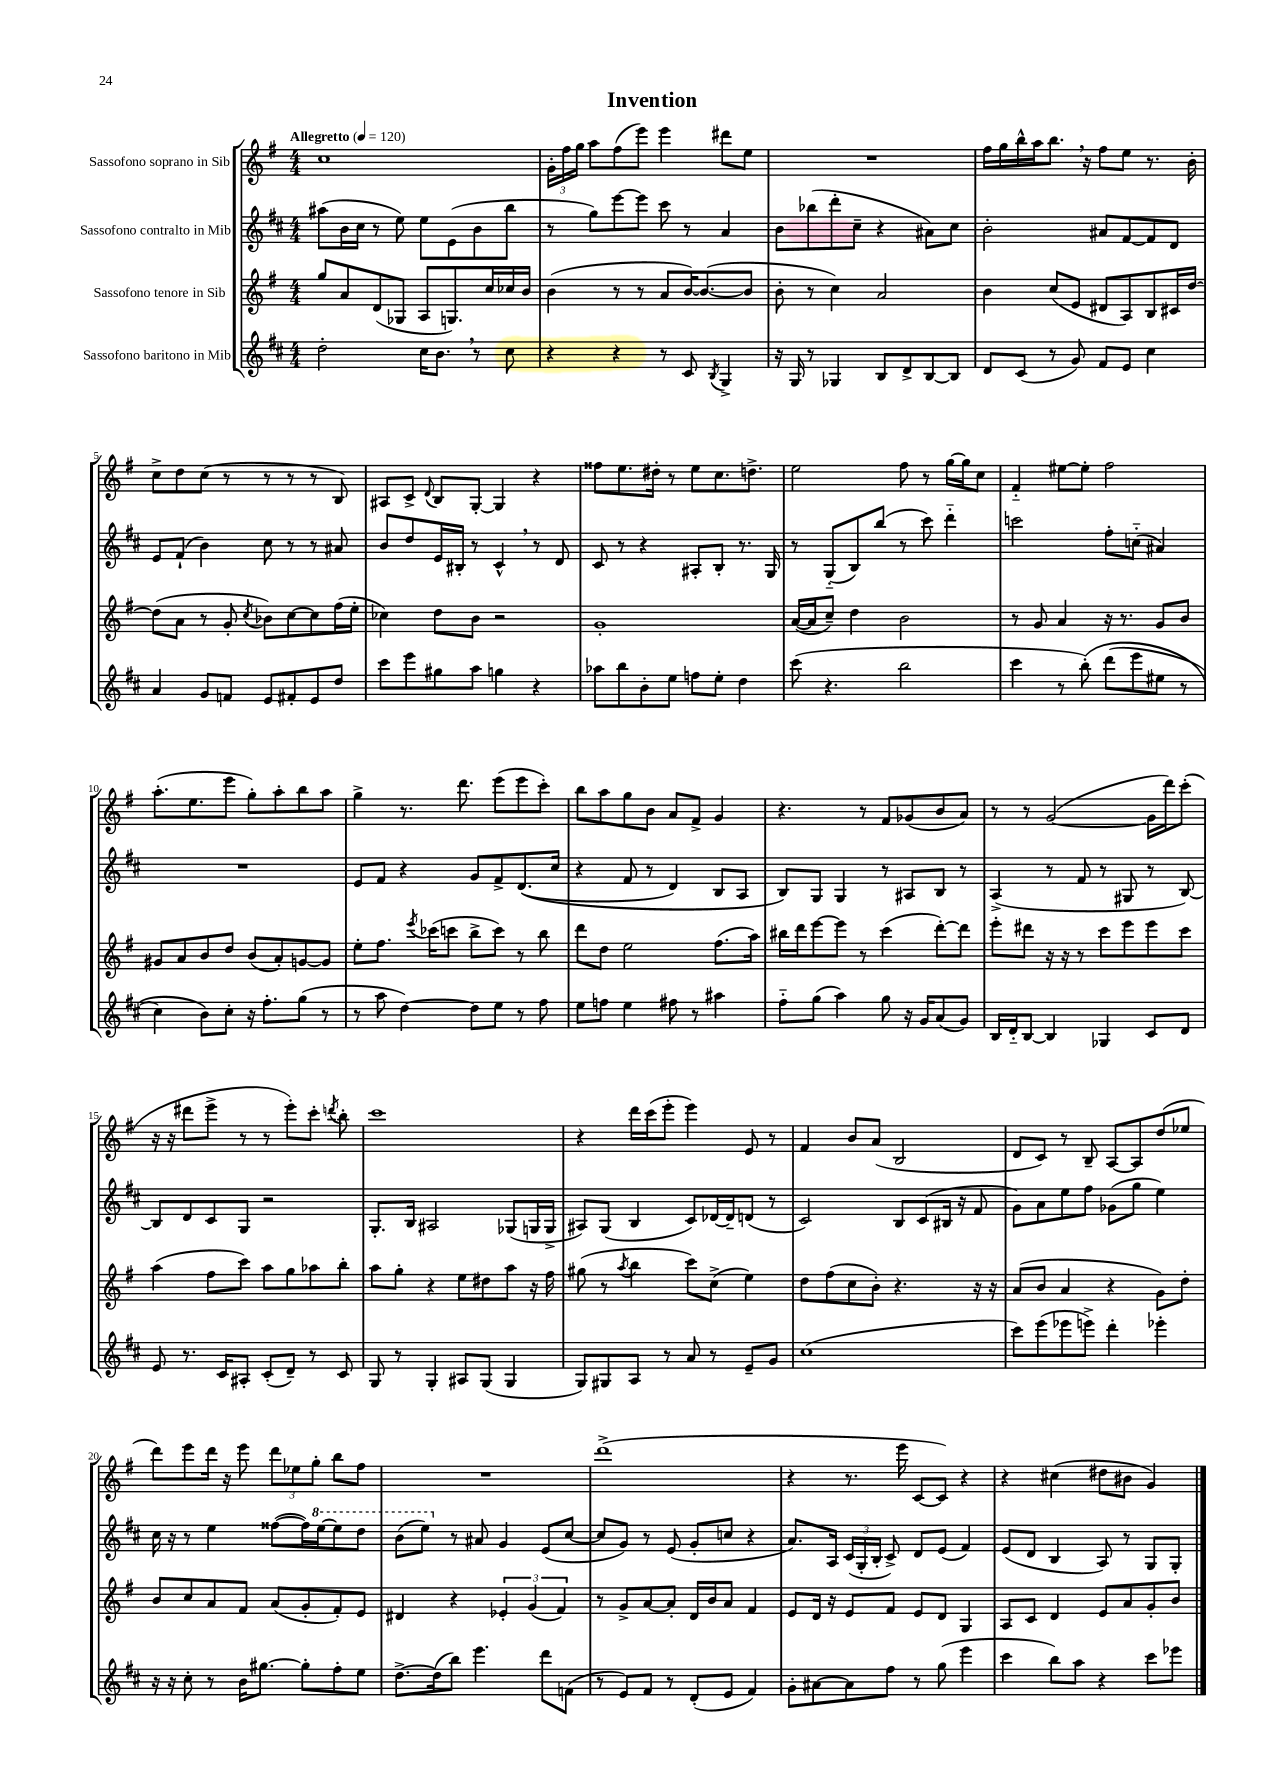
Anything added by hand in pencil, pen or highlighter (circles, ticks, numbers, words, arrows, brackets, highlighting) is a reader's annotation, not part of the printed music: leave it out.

**kern	**kern	**kern	**kern
*staff4	*staff3	*staff2	*staff1
*clefG2	*clefG2	*clefG2	*clefG2
*k[f#c#]	*k[f#]	*k[f#c#]	*k[f#]
*M4/4	*M4/4	*M4/4	*M4/4
*MM120	*MM120	*MM120	*MM120
2dd'\	8gg/L	(8aa#\L	1cc
.	8a/	16b\L	.
.	.	16cc#\JJ	.
.	(8d/	8r	.
.	8G-/J	8ee\)	.
16cc#\LK	8A/L	8ee\L	.
8.b\J	.	.	.
.	8.G/)	(8e\	.
8r	.	8b\	.
.	16cc/L	.	.
8cc#\	16cc-/	8bb\J	.
.	16b/JJ	.	.
=	=	=	=
4r	(4b\	8r	24g'\LL
.	.	.	24ff#\
.	.	.	24gg\JJ
.	.	8gg\L)	8aa\L
4r	8r	[8eee\	(8ff#\
.	8r	8eee\]J	8eee\J)
8r	8a/L	8ccc#\	4eee\
8c#/	[16b/K)	8r	.
.	(8.b/_	.	.
8qB/	.	.	.
4G^/	.	4a/	8ddd#\L
.	8b/]J	.	8ee\J
=	=	=	=
16r	8b'\	8b\L	1r
16G/	.	.	.
8r	8r	(8bb-\	.
4G-/	4cc\)	8ddd'\	.
.	.	8cc#~\J	.
8B/L	2a/	4r	.
8d^/	.	.	.
[8B/	.	8a#\L)	.
8B/]J	.	8cc#\J	.
=	=	=	=
8d/L	4b\	2b'\	16ff#\LL
.	.	.	16gg\
(8c#/J	.	.	16bb^^\
.	.	.	16aa\J
8r	(8cc/L	.	8.bb\J
8g/)	8e/J	.	.
.	.	.	16r
8f#/L	8d#/L	8a#/L	8ff#\L
8e/J	8A/)	[8f#/	8ee\J
4cc#\	8B/	8f#/]	8.r
.	16c#/L	8d/J	.
.	[16dd/JJ	.	16b'\
=	=	=	=
4a/	(8dd\]L	8e/L	8cc^\L
.	8a\J	(8f#`/J	8dd\
8g/L	8r	4b\)	(8cc\J
8f/J	8g'/	.	8r
.	8qcc/	.	.
8e/L	8b-\L)	8cc#\	8r
8f#'/	[8cc\	8r	8r
8e/	8cc\]	8r	8r
8dd/J	(16ff#\L	8a#/	8B/)
.	16ee'\JJ	.	.
=	=	=	=
8ccc#\L	4cc-\)	8b/L	8A#/L
8eee\	.	8dd/	8c^/J
.	.	.	8qqd/
8gg#\	8dd\L	16e/L	8B/L
.	.	16B#'/JJ	.
8aa\J	8b\J	8r	[8G'/J
4gg\	2r	4c#^^/	4G/]
4r	.	8r	4r
.	.	8d/	.
=	=	=	=
8aa-\L	1g'	8c#/	8ff##\L
8bb\	.	8r	8.ee\
8b'\	.	4r	.
.	.	.	16dd#'\Jk
8ee\J	.	.	8r
8ff\L	.	8A#'/L	8ee\L
8ee'\J	.	8B'/J	8.cc\
4dd\	.	8.r	.
.	.	.	8.dd^\J
.	.	16G/	.
=	=	=	=
(8ccc#\	([16a/LL	8r	2ee\
.	16a/]J	.	.
4.r	8cc~/J)	(8G'~/L	.
.	4dd\	8B/)	.
.	.	(8bb/J	.
2bb\	2b\	8r	8ff#\
.	.	8ccc#\)	8r
.	.	4ddd'~\	[16gg\LL
.	.	.	16gg\]J
.	.	.	8cc\J
=	=	=	=
4ccc#\	8r	2ccc\	4f#'~/
.	8g/	.	.
8r	4a/	.	[8ee#\L
&(8bb'\)	.	.	8ee#'\]J
(8ddd\L	16r	8ff#'\L	2ff#\
.	8.r	.	.
8eee\	.	(8cc'~\J	.
8ee#\J	8g/L	4a#/)	.
8r	8b/J	.	.
=	=	=	=
4cc#\)	8g#/L	1r	(8.aa'\L
.	8a/	.	.
.	.	.	8.ee\
8b\L&)	8b/	.	.
8cc#'\J	8dd/J	.	8eee\J
16r	(8b/L	.	8gg'\L)
8.ff#'\L	.	.	.
.	8a'/)	.	8aa'\
(8gg\J	[8g/	.	8bb\
8r	8g/]J	.	8aa\J
=	=	=	=
8r	8ee'\L	8e/L	4gg^\
8aa\	8.ff#\J	8f#/J	.
[4dd\)	.	4r	8.r
.	8qeee/	.	.
.	(16ccc-\LK	.	.
.	8ccc\J	.	.
.	.	.	8.ddd\
8dd\]L	8bb^\L	8g/L	.
8ee\J	8ccc\J)	8f#^/	(8eee\L
8r	8r	&((8.d/	8eee\
8ff#\	8bb\	.	8ccc'\J)
.	.	16cc#/Jk	.
=	=	=	=
8ee\L	8ddd\L	4r	8bb\L
8ff\J	8dd\J	.	8aa\
4ee\	2ee\	8f#/	8gg\
.	.	8r	8b\J
8ff#\	.	4d/)	8a/L
8r	.	.	8f#^/J
4aa#\	(8.ff#\L	8B/L	4g/
.	.	8A/J	.
.	16aa\Jk)	.	.
=	=	=	=
8ff#'~\L	16bb#\LL	8B/L&)	4.r
.	16ddd\J	.	.
(8gg\J	[8eee\	8G/J	.
4aa\)	8eee\]J	4G/	.
.	8r	.	8r
8gg\	(4ccc\	8r	8f#/L
16r	.	8A#/L	(8g-/
16g/LK	.	.	.
(8a/	[8ddd'\L)	8B/J	8b/
8g/J)	8ddd\]J	8r	8a/J)
=	=	=	=
16B/LL	8eee'\L	(4A^/	8r
16d'~/J	.	.	.
[8B/J	8ddd#\J	.	8r
4B/]	16r	8r	([2g/
.	16r	.	.
.	8r	8f#/	.
4G-/	8ccc\L	8r	.
.	8eee\	8G#/	.
8c#/L	8eee\	8r	16g\]LL
.	.	.	16ddd\J)
8d/J	8ccc\J	[8B/)	(8ccc'\J
=	=	=	=
8e/	(4aa\	8B/]L	16r
.	.	.	16r
8.r	.	8d/	8ddd#\L
.	8ff#\L	8c#/	8eee^\J
16c#/LK	.	.	.
8A#'/J	8ccc\J)	8G/J	8r
(8c#'/L	8aa\L	2r	8r
8d~/J)	8gg\	.	8eee'\L)
8r	8aa-\	.	8ccc'\J
.	.	.	8qddd/
8c#/	8bb'\J	.	8bb'\
=	=	=	=
8G/	8aa\L	8.G'/L	1ccc
8r	8gg'\J	.	.
.	.	16B/Jk	.
4G'/	4r	2A#/	.
8A#/L	8ee\L	.	.
(8G/J	8dd#\	.	.
4G/	8aa\J	(8G-/L	.
.	16r	16G/L	.
.	16ff#\	16G^/JJ	.
=	=	=	=
8G/L)	(8gg#\	8A#/L)	4r
8G#/	8r	(8G/J	.
.	8qaa/	.	.
8A/J	4bb\	4B/	16ddd\LL
.	.	.	(16ccc\J
8r	.	.	8eee'\J
8a/	8ccc\L)	8c#/L)	4eee\)
8r	(8cc^\J	[16d-/L	.
.	.	16d-~/]J	.
8e~/L	4ee\)	(8d/J	8e/
8g/J	.	8r	8r
=	=	=	=
(1cc#	8dd\L	2c#/)	4f#/
.	(8ff#\	.	.
.	8cc\	.	8b/L
.	8b'\J)	.	(8a/J
.	4.r	8B/L	2B/
.	.	(8c#/	.
.	.	16B#/Jk	.
.	.	16r	.
.	16r	8f#/	.
.	16r	.	.
=	=	=	=
8ccc#\L)	(8a/L	8g\L)	8d/L
(8eee\	8b/J	8a\	8c/J)
8eee-\	4a/	8ee\	8r
8eee^\J)	.	8ff#\J	8B~/
4ddd'\	4r	(8g-\L	[8A/L
.	.	8gg\J	8A/]
4eee-'\	8g\L)	4ee\)	(8dd/
.	8dd'\J	.	8ee-/J
=	=	=	=
16r	8b/L	16cc#\	8ddd\L)
16r	.	16r	.
8cc#'\	8cc/	8r	8eee\
8r	8a/	4ee\	16ddd\Jk
.	.	.	16r
16b\LK	8f#/J	.	8eee\
[8.gg#\J	.	.	.
.	(8a/L	([8ff##\L	12ddd\L
.	.	.	12ee-\
8gg#'\]L	8g'/	16ff##\]L)	.
.	.	.	12gg'\J
.	.	[16eee\J	.
8ff#'\	8f#'/)	8eee\]	8bb\L
8ee\J	8e/J	8ddd\J	8ff#\J
=	=	=	=
[8.dd^\L	4d#/	(8bb\L	1r
.	.	8eee\J)	.
(16dd\]k	.	.	.
8bb\J)	4r	8r	.
4.eee\	.	8a#/	.
.	6e-'/	4g/	.
.	(6g/	.	.
8ddd\L	.	(8e/L	.
.	6f#/)	.	.
(8f\J	.	[8cc#/J	.
=	=	=	=
8r	8r	8cc#/]L	(1ddd^
8e/L)	8g^/L	8g/J)	.
8f#/J	[8a/	8r	.
8r	8a'/]J	(8e/	.
(8d'/L	16d/LL	8g'/L	.
.	16b/J	.	.
8e/J	8a/J	8cc/J	.
4f#/)	4f#/	4r	.
=	=	=	=
8g'\L	8e/L	8.a/L)	4r
[8a#\	16d/Jk	.	.
.	16r	16A/Jk	.
8a#\]	8e/L	(24c#/LL	8.r
.	.	24G'/	.
.	.	24B'/JJ	.
8ff#\J	8f#/J	8c#^/)	.
.	.	.	16eee\
8r	8e/L	8d/L	[8c/L
(8gg\	8d/J	(8e/J	8c/]J)
4eee\	4G/	4f#/)	4r
=	=	=	=
4ccc#\	8A/L	(8e/L	4r
.	8c/J	8d/J	.
8bb\L)	4d/	4B/	(4cc#\
8aa\J	.	.	.
4r	8e/L	8A/)	8dd#\L
.	8a/	8r	8b#\J
8ccc#\L	8g'/	8G/L	4g/)
8eee-\J	8b/J	8G'/J	.
==	==	==	==
*-	*-	*-	*-
